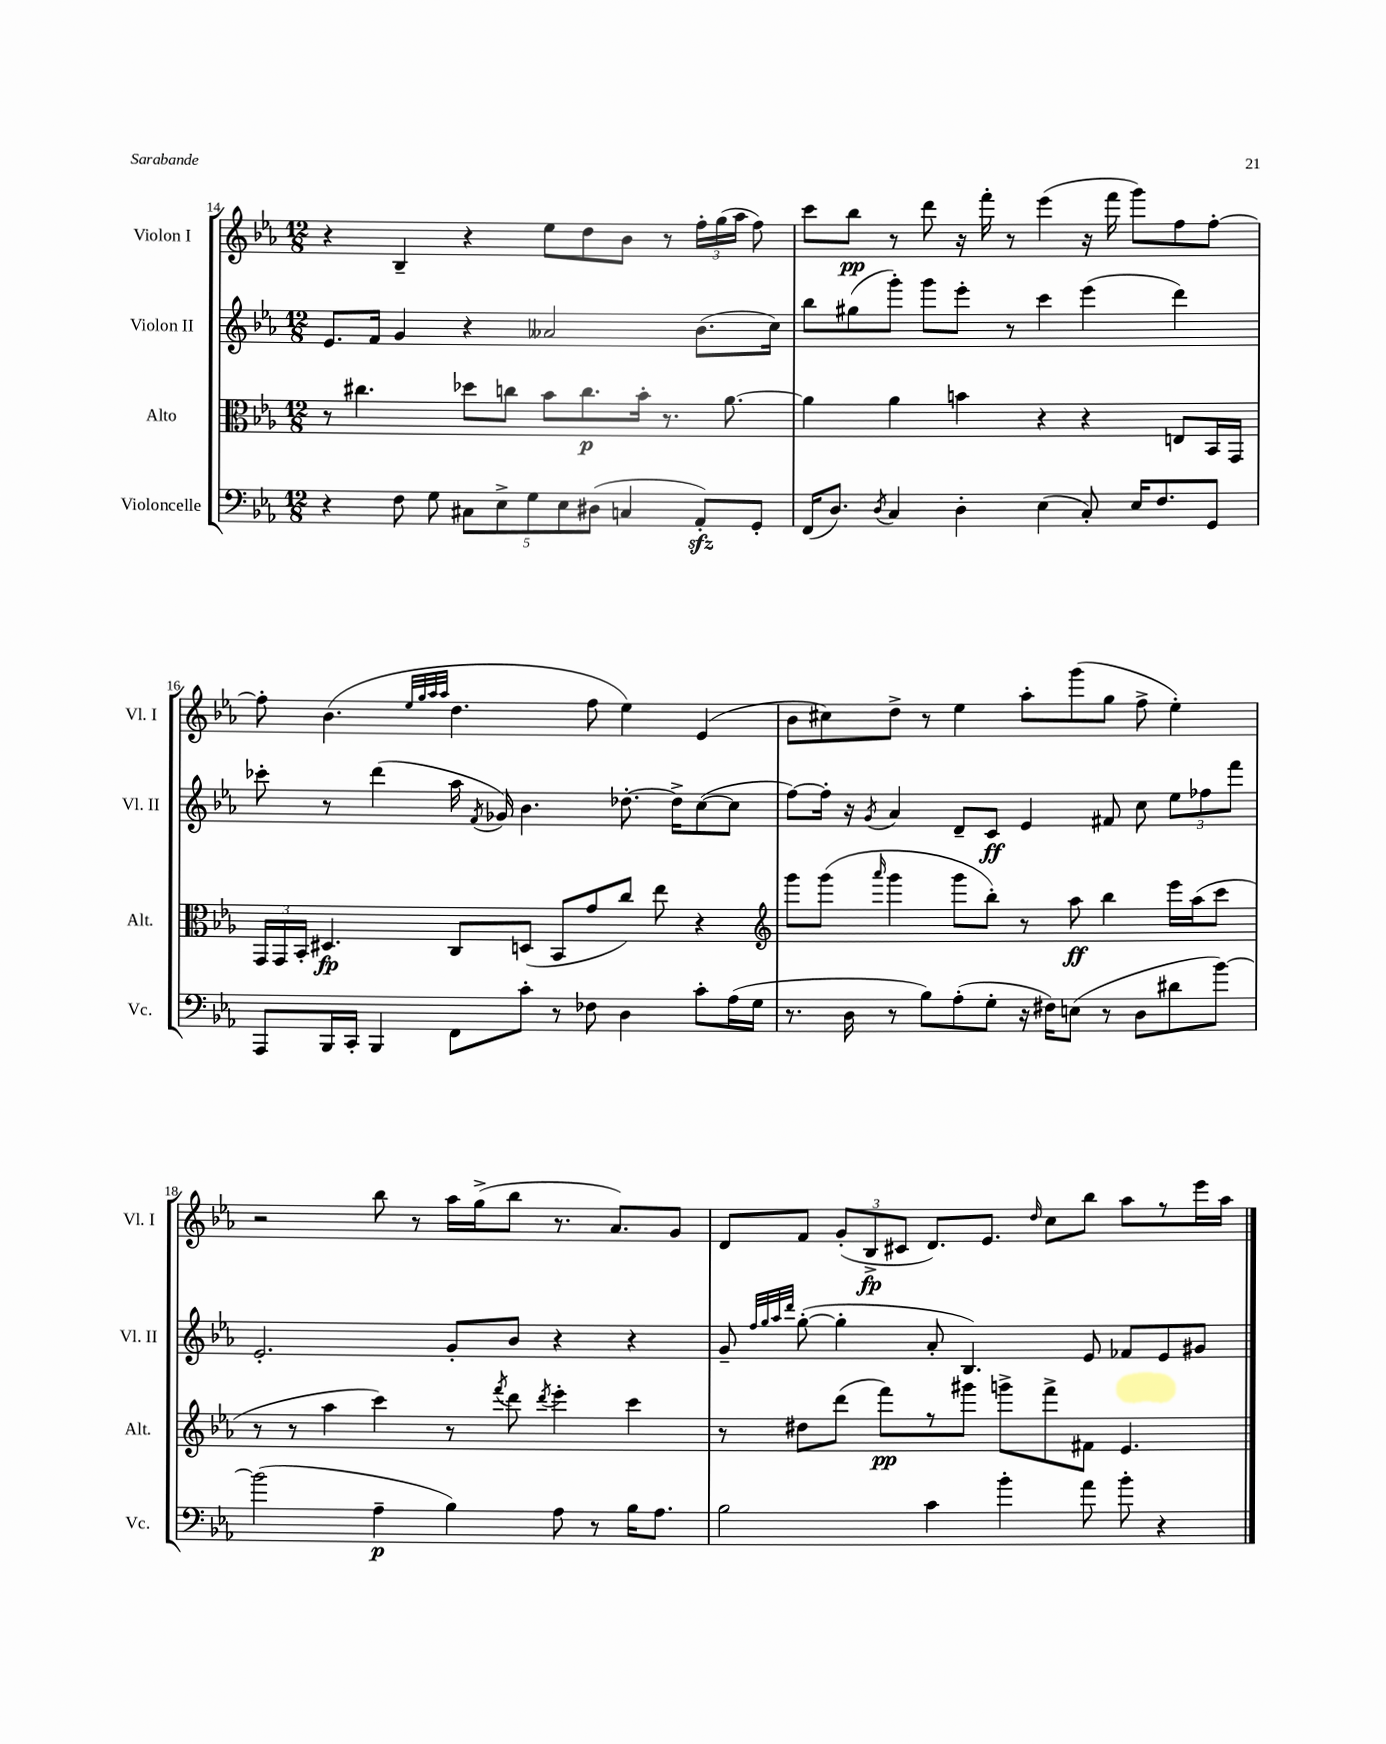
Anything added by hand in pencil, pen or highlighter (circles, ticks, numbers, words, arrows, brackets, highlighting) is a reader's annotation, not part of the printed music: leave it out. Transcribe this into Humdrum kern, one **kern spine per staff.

**kern	**dynam	**kern	**dynam	**kern	**dynam	**kern	**dynam
*part4	*part4	*part3	*part3	*part2	*part2	*part1	*part1
*staff4	*staff4	*staff3	*staff3	*staff2	*staff2	*staff1	*staff1
*I"Violoncelle	*	*I"Alto	*	*I"Violon II	*	*I"Violon I	*
*I'Vc.	*	*I'Alt.	*	*I'Vl. II	*	*I'Vl. I	*
*clefF4	*	*clefC3	*	*clefG2	*	*clefG2	*
*k[b-e-a-]	*	*k[b-e-a-]	*	*k[b-e-a-]	*	*k[b-e-a-]	*
*M12/8	*	*M12/8	*	*M12/8	*	*M12/8	*
=14	=14	=14	=14	=14	=14	=14	=14
4r	.	8r	.	8.e-/L	.	4r	.
.	.	4.cc#X\	.	.	.	.	.
.	.	.	.	16f/Jk	.	.	.
8F\	.	.	.	4g/	.	4B-~/	.
8G\	.	.	.	.	.	.	.
10C#X\L	.	8dd-X\L	.	4r	.	4r	.
10E-^\	.	.	.	.	.	.	.
.	.	8ccn\J	.	.	.	.	.
10G\	.	.	.	.	.	.	.
.	.	8b-\L	.	2a--X/	.	8ee-\L	.
10E-\	.	.	.	.	.	.	.
.	.	8.cc\	p	.	.	8dd\	.
(10D#X\J	.	.	.	.	.	.	.
4Cn/	.	.	.	.	.	8b-\J	.
.	.	16b-'\Jk	.	.	.	.	.
.	.	8.r	.	.	.	8r	.
8AA-zz'/L)	.	.	.	(8.b-\L	.	24ff'\LL	.
.	.	.	.	.	.	(24gg\	.
.	.	[8.a-\	.	.	.	.	.
.	.	.	.	.	.	24aa-\JJ	.
8GG'/J	.	.	.	.	.	8ff\)	.
.	.	.	.	16cc\Jk)	.	.	.
=15	=15	=15	=15	=15	=15	=15	=15
(16FF/KL	.	4a-\]	.	8bb-\L	.	8ccc\L	.
8.D/J)	.	.	.	.	.	.	.
.	.	.	.	(8gg#X\	.	8bb-\J	pp
8qD/	.	.	.	.	.	.	.
4C/	.	4a-\	.	8ggg'\J)	.	8r	.
.	.	.	.	8ggg\L	.	8ddd\	.
4D'\	.	4bn\	.	8eee-'\J	.	16r	.
.	.	.	.	.	.	16fff'\	.
.	.	.	.	8r	.	8r	.
(4E-\	.	4r	.	4ccc\	.	(4eee-\	.
8C'/)	.	4r	.	(4eee-\	.	16r	.
.	.	.	.	.	.	16fff\	.
16E-/KL	.	.	.	.	.	8ggg\L)	.
8.F/	.	.	.	.	.	.	.
.	.	8En/L	.	4ddd\)	.	8ff\	.
8GG/J	.	16BB-/L	.	.	.	[8ff'\J	.
.	.	16GG/JJ	.	.	.	.	.
!!LO:LB:g=z
=16	=16	=16	=16	=16	=16	=16	=16
8AAA-/L	.	24GG/LL	.	8ccc-X'\	.	8ff'\]	.
.	.	24GG/	.	.	.	.	.
.	.	24BB-'/JJ	.	.	.	.	.
16BBB-/L	.	4.D#X/	fp	8r	.	(4.b-\	.
16CC'/JJ	.	.	.	.	.	.	.
4BBB-/	.	.	.	(4ddd\	.	.	.
.	.	.	.	.	.	32qqee-/LLL	.
.	.	.	.	.	.	32qqgg/	.
.	.	.	.	.	.	32qqaa-/	.
.	.	.	.	.	.	32qqaa-/JJJ	.
8FF\L	.	8C/L	.	16aa-\	.	4.dd\	.
.	.	.	.	8qf/	.	.	.
.	.	.	.	16g-X/)	.	.	.
8c'\J	.	(8Dn/J	.	4.b-\	.	.	.
8r	.	8BB-/L	.	.	.	.	.
8F-X\	.	8g/	.	.	.	8ff\	.
4D\	.	8cc/J)	.	[8.dd-X'\	.	4ee-\)	.
.	.	8ee-\	.	.	.	.	.
.	.	.	.	16dd-^\KL]	.	.	.
8c'\L	.	4r	.	([8cc\	.	(4e-/	.
(16A-\L	.	.	.	8cc\J]	.	.	.
16G\JJ	.	.	.	.	.	.	.
=17	=17	=17	=17	=17	=17	=17	=17
*	*	*clefG2	*	*	*	*	*
8.r	.	8ggg\L	.	[8ff\L)	.	8b-\L	.
.	.	(8ggg\J	.	16ff'\Jk]	.	8cc#X\)	.
16D\	.	.	.	16r	.	.	.
.	.	16qqaaa-/	.	8qg/	.	.	.
8r	.	4ggg\	.	4a-/	.	8dd^\J	.
8B-\L)	.	.	.	.	.	8r	.
(8A-'\	.	8ggg\L	.	8d~/L	.	4ee-\	.
8G'\J	.	8bb-'\J)	.	8c/J	ff	.	.
16r	.	8r	.	4e-/	.	8aa-'\L	.
16F#X\KL)	.	.	.	.	.	.	.
(8En\J	.	8aa-\	ff	.	.	(8ggg\	.
8r	.	4bb-\	.	8f#X/	.	8gg\J	.
8D\L	.	.	.	8cc\	.	8ff^\	.
8d#X\	.	16eee-\LL	.	12ee-\L	.	4ee-'\)	.
.	.	(16aa-\J	.	.	.	.	.
.	.	.	.	12ff-X\	.	.	.
[8b-\J)	.	8ccc\J	.	.	.	.	.
.	.	.	.	12fff\J	.	.	.
!!LO:LB:g=z
=18	=18	=18	=18	=18	=18	=18	=18
(2b-\]	.	8r	.	2.e-'/	.	2r	.
.	.	8r	.	.	.	.	.
.	.	4aa-\	.	.	.	.	.
4A-~\	p	4ccc\)	.	.	.	8bb-\	.
.	.	.	.	.	.	8r	.
4B-\)	.	8r	.	8g'/L	.	16aa-\LL	.
.	.	.	.	.	.	(16gg^\J	.
.	.	8qfff/	.	.	.	.	.
.	.	8ddd\	.	8b-/J	.	8bb-\J	.
.	.	8qddd/	.	.	.	.	.
8A-\	.	4eee-'\	.	4r	.	8.r	.
8r	.	.	.	.	.	.	.
.	.	.	.	.	.	8.a-/L)	.
16B-\KL	.	4ccc\	.	4r	.	.	.
8.A-\J	.	.	.	.	.	.	.
.	.	.	.	.	.	8g/J	.
=19	=19	=19	=19	=19	=19	=19	=19
2B-\	.	8r	.	8g~/	.	8d/L	.
.	.	.	.	32qqff/LLL	.	.	.
.	.	.	.	32qqgg/	.	.	.
.	.	.	.	32qqaa-/	.	.	.
.	.	.	.	32qqddd/JJJ	.	.	.
.	.	8dd#X\L	.	([8gg'\	.	8f/J	.
.	.	(8ddd\J	.	4gg'\]	.	(12g'/L	.
.	.	.	.	.	.	12B-^/	fp
.	.	8fff\L)	pp	.	.	.	.
.	.	.	.	.	.	12c#X/J	.
4c\	.	8r	.	8a-'/	.	8.d/L)	.
.	.	8ggg#X\J	.	4.B-/)	.	.	.
.	.	.	.	.	.	8.e-/J	.
4b-'\	.	8gggn^\L	.	.	.	.	.
.	.	.	.	.	.	16qqdd/	.
.	.	8fff^\	.	.	.	8cc\L	.
8a-\	.	8f#X\J	.	8e-/	.	8bb-\J	.
8b-'\	.	4.e-/	.	8f-X/L	.	8aa-\L	.
4r	.	.	.	8e-/	.	8r	.
.	.	.	.	8g#X/J	.	16eee-\L	.
.	.	.	.	.	.	16aa-\JJ	.
==	==	==	==	==	==	==	==
*-	*-	*-	*-	*-	*-	*-	*-
